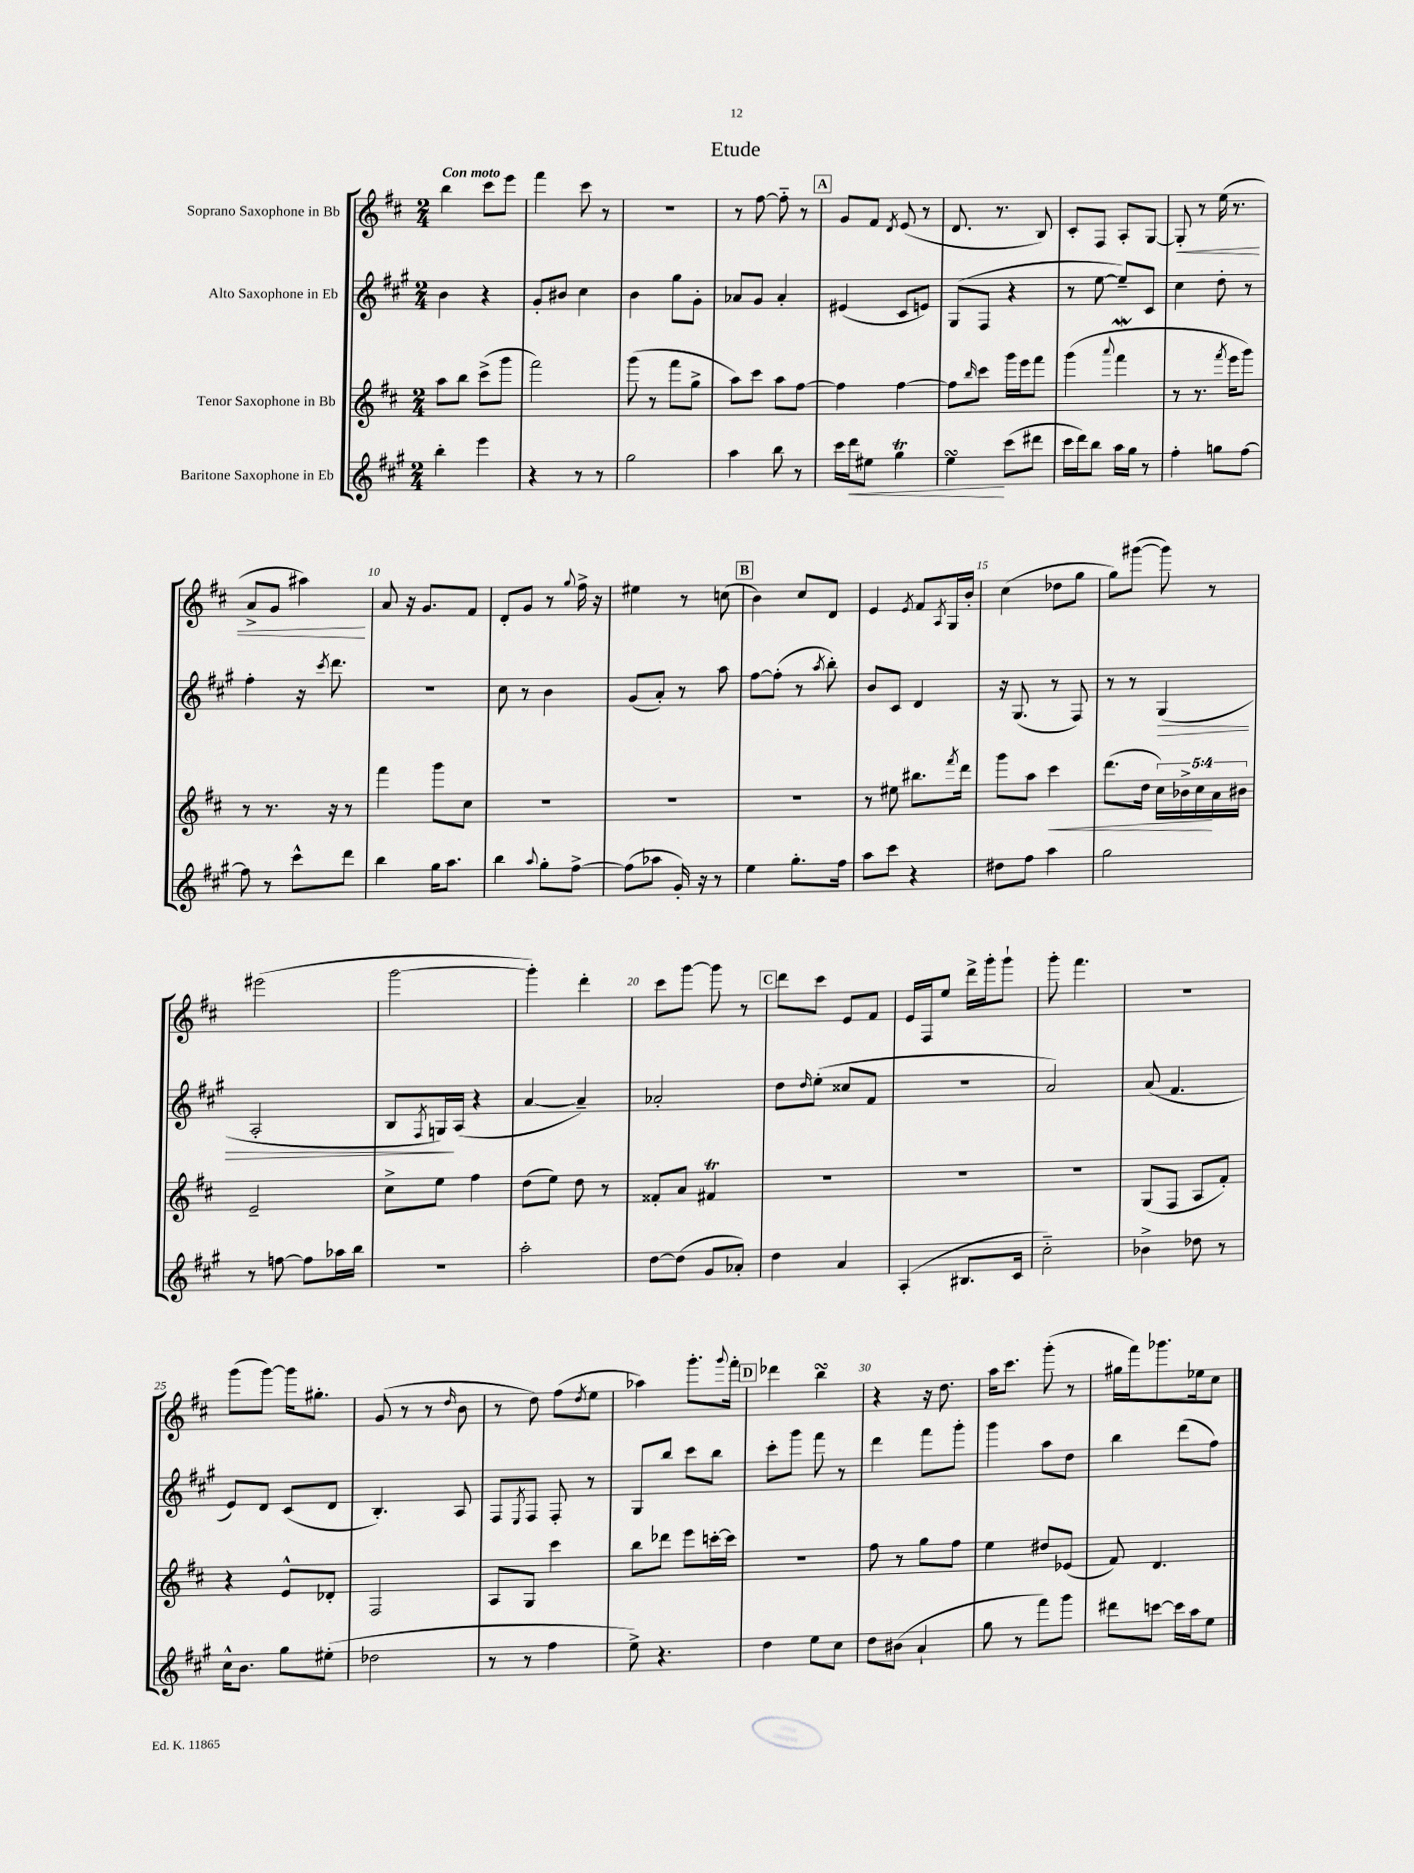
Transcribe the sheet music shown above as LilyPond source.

\header { title = "Etude" }
<<
\new StaffGroup <<
\new Staff = "s0" \with { instrumentName = "Soprano Saxophone in Bb" } {
    \clef treble \key d \major \numericTimeSignature \time 2/4 \tempo "Con moto"
    b''4 cis'''8 e'''8 |
    fis'''4 cis'''8 r8 |
    R2 |
    r8 fis''8~ fis''8-_ r8 |
    \mark \markup { \box "A" } g'8 fis'8 \acciaccatura { d'8 } e'8( r8 |
    d'8. r8. b8) |
    cis'8-. fis8 a8-. g8~ |
    g8-.\< r8 e''16( r8. |
    a'8-> g'8 ais''4\!) |
    a'8 r16 g'8. fis'8 |
    d'8-. g'8 r8 \appoggiatura { g''8 } fis''16-> r16 |
    eis''4 r8 c''8( |
    \mark \markup { \box "B" } b'4) cis''8 d'8 |
    e'4 \acciaccatura { e'8 } fis'8 \acciaccatura { a8 } g16 b'16-. |
    cis''4( des''8 g''8 |
    g''8) gis'''8~( gis'''8) r8 |
    eis'''2( |
    g'''2~ |
    g'''4-.) d'''4-. |
    cis'''8 g'''8~ g'''8 r8 |
    \mark \markup { \box "C" } d'''8 cis'''8 e'8 fis'8 |
    e'16 fis16 e''8 d'''16-> g'''16-. g'''8-! |
    g'''8-. fis'''4. |
    r2 |
    g'''8( g'''8~) g'''16 gis''8.-. |
    g'8( r8 r8 \grace { d''16 } b'8 |
    r8 d''8) fis''8( \acciaccatura { d''8 } e''8 |
    aes''4) g'''8.-. \appoggiatura { g'''8 } fis'''16-. |
    \mark \markup { \box "D" } des'''4 b''4\turn |
    r4 r16 d''8. |
    a''16 cis'''8. g'''8-.( r8 |
    gis''16 fis'''16) ges'''8. ees''16 cis''8 \bar "|." |
}
\new Staff = "s1" \with { instrumentName = "Alto Saxophone in Eb" } {
    \clef treble \key a \major \numericTimeSignature \time 2/4
    b'4 r4 |
    gis'8-. bis'8 cis''4 |
    b'4 gis''8 gis'8-. |
    aes'8 gis'8 aes'4-. |
    \mark \markup { \box "A" } eis'4( cis'8 e'8) |
    gis8( fis8 r4 |
    r8 e''8~ e''8--) cis'8 |
    cis''4 d''8-. r8 |
    fis''4-. r16 \acciaccatura { cis'''8 } d'''8. |
    R2 |
    cis''8 r8 b'4 |
    gis'8( a'8-.) r8 a''8 |
    \mark \markup { \box "B" } fis''8~ fis''8-.( r8 \acciaccatura { a''8 } b''8-.) |
    b'8 cis'8 d'4 |
    r16 gis8.( r8 fis8) |
    r8 r8 gis4\>( |
    a2-. |
    b8 \acciaccatura { fis8 } g16\!) a16( r4 |
    a'4~ a'4--) |
    aes'2-. |
    \mark \markup { \box "C" } d''8 \grace { d''16 } e''8-.( cisis''8 fis'8 |
    R2 |
    a'2) |
    a'8( fis'4. |
    e'8) d'8 cis'8( d'8 |
    b4.-.) a8 |
    fis8 \acciaccatura { e8 } fis8 fis8-. r8 |
    gis8 b''8 cis'''8 b''8 |
    \mark \markup { \box "D" } cis'''8-. gis'''8 fis'''8 r8 |
    d'''4 fis'''8 gis'''8-. |
    gis'''4 a''8 d''8 |
    b''4 d'''8( fis''8) \bar "|." |
}
\new Staff = "s2" \with { instrumentName = "Tenor Saxophone in Bb" } {
    \clef treble \key d \major \numericTimeSignature \time 2/4 \override Staff.TupletNumber.text = #tuplet-number::calc-fraction-text
    a''8 b''8 cis'''8->( g'''8 |
    fis'''2) |
    g'''8( r8 fis'''8 g''8-> |
    a''8) cis'''8 a''8 fis''8~ |
    \mark \markup { \box "A" } fis''4 fis''4~ |
    fis''8 \grace { b''16 } cis'''8 g'''16 e'''16 fis'''8 |
    g'''4( \appoggiatura { a'''8 } fis'''4\mordent |
    r8 r8. \acciaccatura { fis'''8 } e'''16 g'''8) |
    r8 r8. r16 r8 |
    fis'''4 g'''8 cis''8 |
    R2 |
    R2 |
    \mark \markup { \box "B" } R2 |
    r8 eis''8 bis''8. \acciaccatura { fis'''8 } d'''16 |
    g'''8 a''8 cis'''4\< |
    d'''8.( d''16 \tuplet 5/4 { cis''16) bes'16-> cis''16\! a'16 bis'16 } |
    e'2-- |
    cis''8-> e''8 fis''4 |
    d''8( e''8) d''8 r8 |
    fisis'8-. a'8 fis'4\trill |
    \mark \markup { \box "C" } R2 |
    R2 |
    R2 |
    g8( fis8 a8 fis'8-.) |
    r4 e'8-^ des'8-. |
    fis2 |
    a8 g8 cis'''4 |
    b''8 des'''8 e'''8 c'''16~-. c'''16 |
    \mark \markup { \box "D" } R2 |
    fis''8 r8 g''8 fis''8 |
    e''4 dis''8 ees'8( |
    fis'8) d'4. \bar "|." |
}
\new Staff = "s3" \with { instrumentName = "Baritone Saxophone in Eb" } {
    \clef treble \key a \major \numericTimeSignature \time 2/4
    b''4-. e'''4 |
    r4 r8 r8 |
    gis''2 |
    a''4 b''8 r8 |
    \mark \markup { \box "A" } cis'''16 d'''16\< eis''8 gis''4\trill |
    e''4\turn\! cis'''8( dis'''8 |
    cis'''16 d'''16) b''8 a''16 gis''16 r8 |
    fis''4-. g''8 fis''8~ |
    fis''8 r8 cis'''8-^ d'''8 |
    b''4 gis''16 a''8. |
    b''4 \appoggiatura { a''8 } gis''8-. fis''8~-> |
    fis''8( aes''8 gis'16-.) r16 r8 |
    \mark \markup { \box "B" } e''4 gis''8.-. fis''16 |
    a''8 cis'''8 r4 |
    dis''8 fis''8 a''4 |
    gis''2 |
    r8 f''8~ f''8 aes''16 b''16 |
    R2 |
    a''2-. |
    d''8~ d''8( gis'8 aes'8-.) |
    \mark \markup { \box "C" } d''4 a'4 |
    a4-.( bis8. cis'16 |
    cis''2-_) |
    bes'4-> des''8 r8 |
    cis''16-^ b'8. gis''8 eis''8-.( |
    des''2 |
    r8 r8 fis''4 |
    e''8->) r4. |
    \mark \markup { \box "D" } d''4 e''8 cis''8 |
    d''8 bis'8( a'4-! |
    gis''8 r8 fis'''8) gis'''8 |
    dis'''8 c'''8~ c'''16 a''16 e''8 \bar "|." |
}
>>
>>
\layout { \context { \Score \override BarNumber.break-visibility = ##(#f #t #t) barNumberVisibility = #(every-nth-bar-number-visible 5) } }
